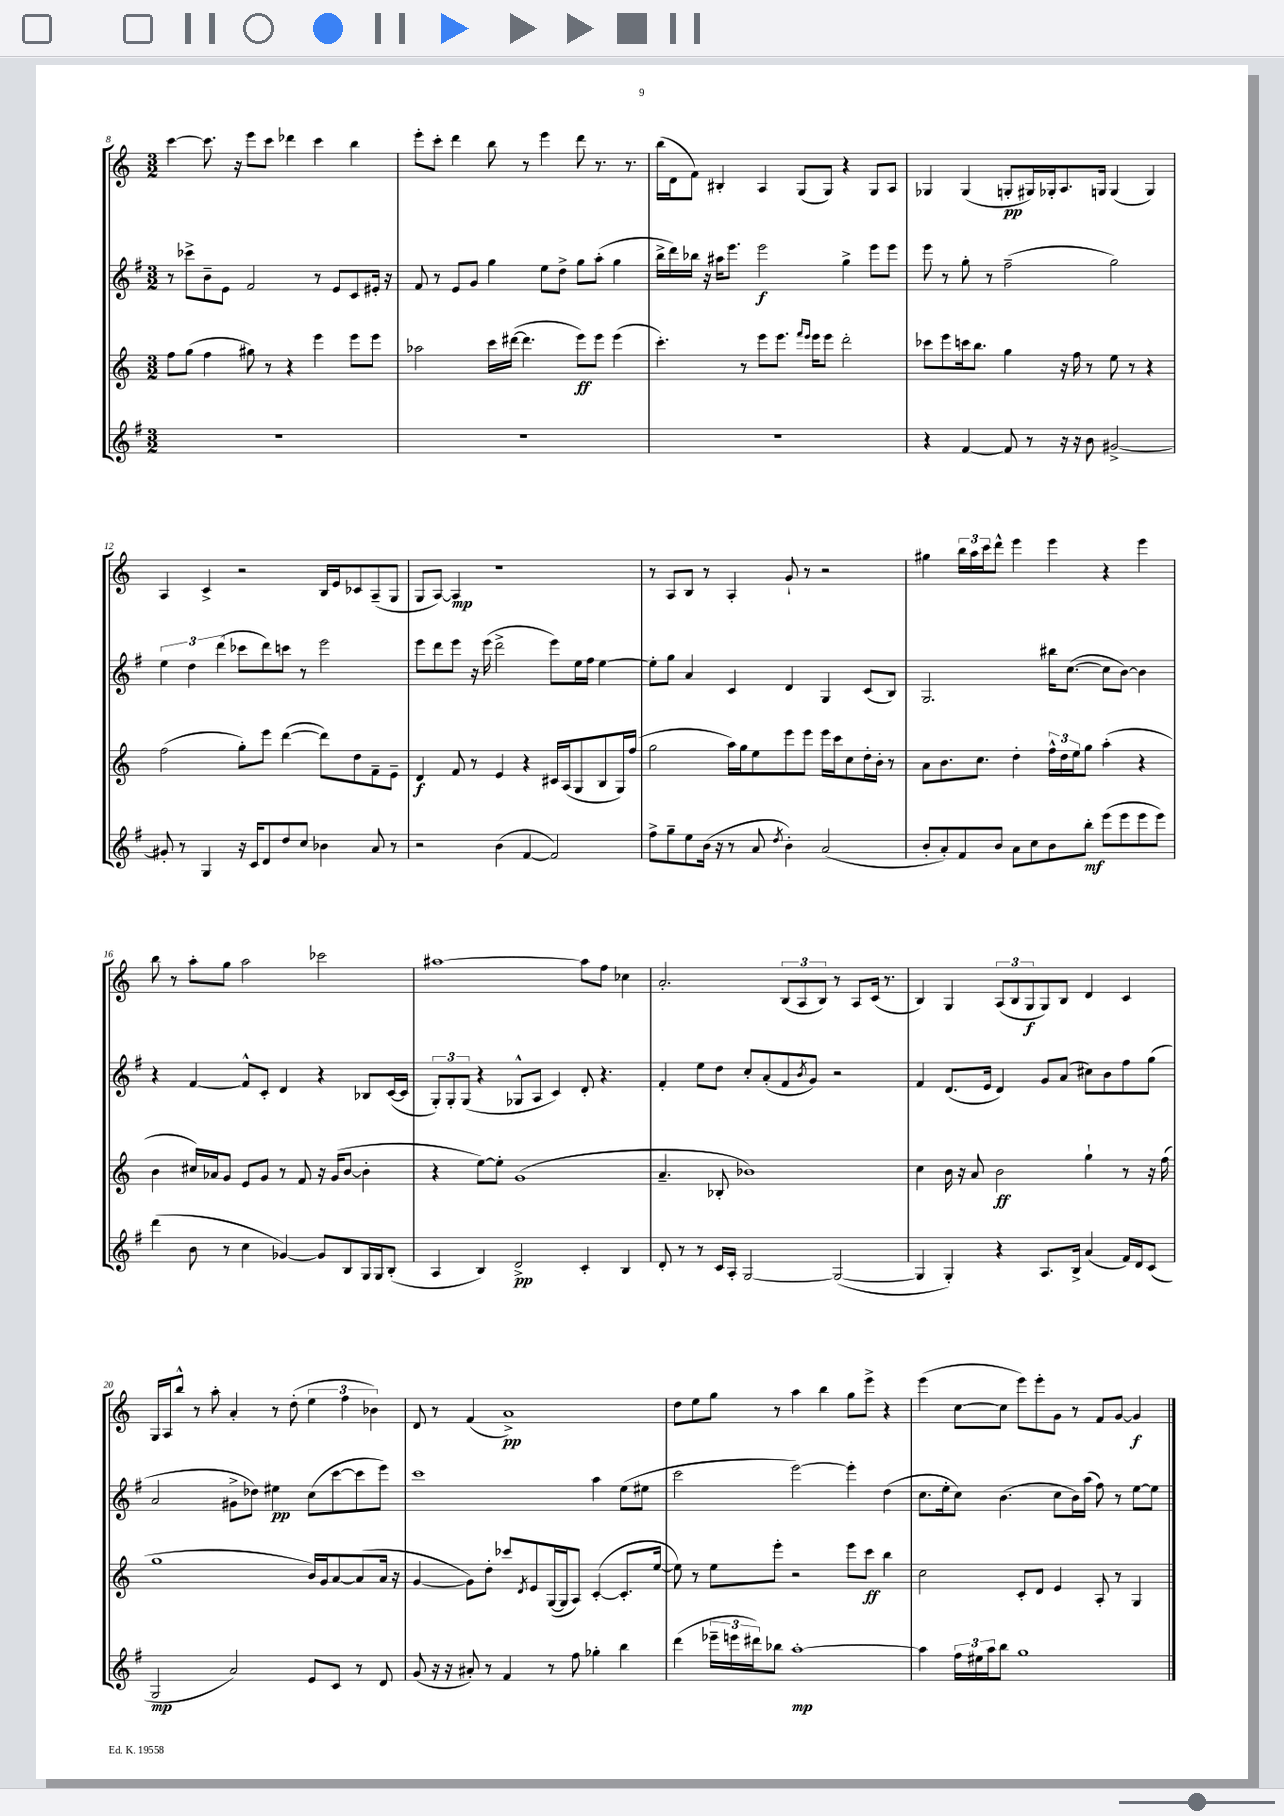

**kern	**dynam	**kern	**dynam	**kern	**dynam	**kern	**dynam
*part4	*part4	*part3	*part3	*part2	*part2	*part1	*part1
*staff4	*staff4	*staff3	*staff3	*staff2	*staff2	*staff1	*staff1
*clefG2	*	*clefG2	*	*clefG2	*	*clefG2	*
*k[f#]	*	*k[]	*	*k[f#]	*	*k[]	*
*M3/2	*	*M3/2	*	*M3/2	*	*M3/2	*
=8	=8	=8	=8	=8	=8	=8	=8
1.r	.	8ff\L	.	8r	.	[4ccc\	.
.	.	(8gg\J	.	8ccc-X^\L	.	.	.
.	.	4ff\	.	8b~\	.	8.ccc\]	.
.	.	.	.	8e\J	.	.	.
.	.	.	.	.	.	16r	.
.	.	8gg#X\)	.	2f#/	.	8eee\L	.
.	.	8r	.	.	.	8ccc\J	.
.	.	4r	.	.	.	4ddd-X\	.
.	.	4eee\	.	8r	.	4ccc\	.
.	.	.	.	8e/L	.	.	.
.	.	8eee\L	.	8c/	.	4bb\	.
.	.	8eee\J	.	16e#X'/Jk	.	.	.
.	.	.	.	16r	.	.	.
=9	=9	=9	=9	=9	=9	=9	=9
1.r	.	2aa-X\	.	8f#/	.	8eee'\L	.
.	.	.	.	8r	.	8ccc'\J	.
.	.	.	.	8e/L	.	4ddd\	.
.	.	.	.	8g/J	.	.	.
.	.	16ccc\LL	.	4gg\	.	8bb\	.
.	.	([16ddd#X\JJ	.	.	.	.	.
.	.	4.ddd#\]	.	.	.	8r	.
.	.	.	.	8ee\L	.	4eee\	.
.	.	.	.	8dd^\J	.	.	.
.	.	8eee\L)	ff	8gg\L	.	8ddd\	.
.	.	8eee\J	.	(8aa'\J	.	8.r	.
.	.	(4eee\	.	4gg\	.	.	.
.	.	.	.	.	.	8.r	.
=10	=10	=10	=10	=10	=10	=10	=10
1.r	.	4.ccc'\)	.	16bb^\LL	.	(16bb\LL	.
.	.	.	.	16ddd\)	.	16d\J	.
.	.	.	.	16bb-X\JJ	.	8f\J)	.
.	.	.	.	16r	.	.	.
.	.	.	.	16aa#X\KL	.	4B#X'/	.
.	.	.	.	8.eee\J	.	.	.
.	.	8r	.	.	.	.	.
.	.	8eee\L	.	2eee\	f	4A/	.
.	.	8.eee\J	.	.	.	.	.
.	.	.	.	.	.	(8G/L	.
.	.	16qqfff/LL	.	.	.	.	.
.	.	16qqeee/JJ	.	.	.	.	.
.	.	16eee\KL	.	.	.	.	.
.	.	8eee\J	.	.	.	8G/J)	.
.	.	2ddd'\	.	4gg^\	.	4r	.
.	.	.	.	8eee\L	.	8G/L	.
.	.	.	.	8eee\J	.	8A/J	.
=11	=11	=11	=11	=11	=11	=11	=11
4r	.	8ccc-X\L	.	8eee\	.	4G-X/	.
.	.	8eee\	.	8r	.	.	.
[4f#/	.	16cccn\k	.	8gg'\	.	(4G-/	.
.	.	8.bb\J	.	.	.	.	.
.	.	.	.	8r	.	.	.
8f#/]	.	4gg\	.	(2ff#~\	.	8Gn'/L	pp
8r	.	.	.	.	.	16G#X/L)	.
.	.	.	.	.	.	16G-X'/J	.
16r	.	16r	.	.	.	8.A/	.
16r	.	16ff\	.	.	.	.	.
8b\	.	8r	.	.	.	.	.
.	.	.	.	.	.	16Gn/Jk	.
[2g#X^/	.	8ee\	.	2gg\)	.	(4G/	.
.	.	8r	.	.	.	.	.
.	.	4r	.	.	.	4G/)	.
!!LO:LB:g=z
=12	=12	=12	=12	=12	=12	=12	=12
8g#X'/]	.	(2ff\	.	6ee\	.	4A/	.
8r	.	.	.	.	.	.	.
.	.	.	.	6dd\	.	.	.
4G/	.	.	.	.	.	4c^/	.
.	.	.	.	(6ddd\	.	.	.
16r	.	8gg'\L)	.	8ccc-X\L	.	2r	.
16c/KL	.	.	.	.	.	.	.
8d/	.	8eee\J	.	8ddd\)	.	.	.
8dd/	.	([4ddd\	.	8cccn\J	.	.	.
8cc/J	.	.	.	8r	.	.	.
4b-X\	.	8ddd\L])	.	2eee\	.	16B/LL	.
.	.	.	.	.	.	16e/J	.
.	.	8dd\	.	.	.	8c-X/	.
8a/	.	8f~\	.	.	.	(8A~/	.
8r	.	8e~\J	.	.	.	8G/J	.
=13	=13	=13	=13	=13	=13	=13	=13
2r	.	4d/	f	8eee\L	.	8G/L	.
.	.	.	.	8ddd\	.	[8A/J)	.
.	.	8f/	.	8eee\J	.	4A/]	mp
.	.	8r	.	16r	.	.	.
.	.	.	.	(16eee\	.	.	.
(4b\	.	4e/	.	2ddd^\	.	1r	.
[4f#/	.	4r	.	.	.	.	.
2f#/])	.	16c#X/LL	.	8eee\L)	.	.	.
.	.	(16A/J	.	.	.	.	.
.	.	8G/	.	16ee\L	.	.	.
.	.	.	.	16ff#\JJ	.	.	.
.	.	8B/	.	[4ee\	.	.	.
.	.	16G/L)	.	.	.	.	.
.	.	(16ff/JJ	.	.	.	.	.
=14	=14	=14	=14	=14	=14	=14	=14
8ff#^\L	.	2gg\	.	8ee'\L]	.	8r	.
8gg~\	.	.	.	8gg\J	.	8A/L	.
8ee\	.	.	.	4a/	.	8B/J	.
(16b\Jk	.	.	.	.	.	8r	.
16r	.	.	.	.	.	.	.
8r	.	16aa\LL)	.	4c/	.	4A'/	.
.	.	16gg\J	.	.	.	.	.
8a/	.	8ee\	.	.	.	.	.
8qdd/	.	.	.	.	.	.	.
4b'\)	.	8eee\	.	4d/	.	8g`/	.
.	.	8eee\J	.	.	.	8r	.
(2a/	.	16eee\LL	.	4G/	.	2r	.
.	.	16ccc\J	.	.	.	.	.
.	.	8cc\	.	.	.	.	.
.	.	16dd'\L	.	(8c/L	.	.	.
.	.	16b'\JJ	.	.	.	.	.
.	.	8r	.	8B/J)	.	.	.
=15	=15	=15	=15	=15	=15	=15	=15
8b'/L	.	8a\L	.	2.G/	.	4gg#X\	.
8a'/)	.	8.b\	.	.	.	.	.
8f#/	.	.	.	.	.	24bb\LL	.
.	.	.	.	.	.	24aa\	.
.	.	8.cc\J	.	.	.	.	.
.	.	.	.	.	.	24ccc\J	.
8b/J	.	.	.	.	.	8ddd^^\J	.
8a\L	.	4dd'\	.	.	.	4eee\	.
8cc\	.	.	.	.	.	.	.
8b\	.	24ff^^\LL	.	16bb#X\KL	.	4eee\	.
.	.	24dd\	.	.	.	.	.
.	.	.	.	([8.cc\J	.	.	.
.	.	24ee\J	.	.	.	.	.
8bb'\J	mf	8gg\J	.	.	.	.	.
(8eee\L	.	(4aa'\	.	8cc\L]	.	4r	.
8eee\	.	.	.	[8b\J)	.	.	.
8eee\	.	4r	.	4b\]	.	4eee\	.
8eee\J)	.	.	.	.	.	.	.
!!LO:LB:g=z
=16	=16	=16	=16	=16	=16	=16	=16
(4ddd\	.	4b\	.	4r	.	8bb\	.
.	.	.	.	.	.	8r	.
8b\	.	16cc#X/LL)	.	[4f#/	.	8aa'\L	.
.	.	16a-X/J	.	.	.	.	.
8r	.	8g/J	.	.	.	8gg\J	.
4cc\	.	8e/L	.	8f#^^/L]	.	2aa\	.
.	.	8g/J	.	8c'/J	.	.	.
[4g-X/)	.	8r	.	4d/	.	.	.
.	.	8f/	.	.	.	.	.
8g-/L]	.	16r	.	4r	.	2ccc-X\	.
.	.	(16g/KL	.	.	.	.	.
8B/	.	[8b/J	.	.	.	.	.
16G/L	.	4b'\]	.	8B-X/L	.	.	.
16G/J	.	.	.	.	.	.	.
(8B'/J	.	.	.	([16c/L	.	.	.
.	.	.	.	16c/JJ]	.	.	.
=17	=17	=17	=17	=17	=17	=17	=17
4A/	.	4r	.	12G'/L)	.	[1aa#X	.
.	.	.	.	12G'/	.	.	.
.	.	.	.	(12G/J	.	.	.
4B/)	.	[8ee\L)	.	4r	.	.	.
.	.	8ee'\J]	.	.	.	.	.
2d^/	pp	(1g	.	8G-X^^/L	.	.	.
.	.	.	.	8A/J	.	.	.
.	.	.	.	4c/)	.	.	.
4c'/	.	.	.	8d'/	.	8aa#\L]	.
.	.	.	.	4.r	.	8ff\J	.
4B/	.	.	.	.	.	4cc-X\	.
=18	=18	=18	=18	=18	=18	=18	=18
8d'/	.	4.a~/	.	4f#'/	.	2.a'/	.
8r	.	.	.	.	.	.	.
8r	.	.	.	8ee\L	.	.	.
16c/LL	.	8B-X'/	.	8dd\J	.	.	.
16A'/JJ	.	.	.	.	.	.	.
[2G/	.	1b-X)	.	8cc'/L	.	.	.
.	.	.	.	(8a'/	.	.	.
.	.	.	.	8f#/	.	(12B/L	.
.	.	.	.	.	.	12A/	.
.	.	.	.	8qb/	.	.	.
.	.	.	.	8g/J)	.	.	.
.	.	.	.	.	.	12B/J)	.
(2G/_	.	.	.	2r	.	8r	.
.	.	.	.	.	.	8A/L	.
.	.	.	.	.	.	(16c/Jk	.
.	.	.	.	.	.	8.r	.
=19	=19	=19	=19	=19	=19	=19	=19
4G/]	.	4cc\	.	4f#/	.	4B/)	.
4G'/)	.	16b\	.	(8.d/L	.	4G/	.
.	.	16r	.	.	.	.	.
.	.	8a/	.	.	.	.	.
.	.	.	.	16e/Jk	.	.	.
4r	.	2b\	ff	4d/)	.	(12A/L	.
.	.	.	.	.	.	12B/	.
.	.	.	.	.	.	12G/	f
8.A/L	.	.	.	8g/L	.	8G/)	.
.	.	.	.	(8a/J	.	8B/J	.
16B^/Jk	.	.	.	.	.	.	.
(4a/	.	4gg`\	.	8cc#X\L)	.	4d/	.
.	.	.	.	8b\	.	.	.
16f#/LL)	.	8r	.	8ff#\	.	4c/	.
16d/J	.	.	.	.	.	.	.
(8c/J	.	16r	.	(8gg\J	.	.	.
.	.	(16ff\	.	.	.	.	.
!!LO:LB:g=z
=20	=20	=20	=20	=20	=20	=20	=20
2G/	mp	1gg	.	2a/	.	16G/LL	.
.	.	.	.	.	.	16A/J	.
.	.	.	.	.	.	8bb^^/J	.
.	.	.	.	.	.	8r	.
.	.	.	.	.	.	8aa'\	.
2a/)	.	.	.	8g#X^\L	.	4a'/	.
.	.	.	.	8dd-X\J)	.	.	.
.	.	.	.	4ee#X\	pp	8r	.
.	.	.	.	.	.	(8dd'\	.
8e/L	.	16b/LL)	.	(8cc\L	.	6ee\	.
.	.	16g/J	.	.	.	.	.
8c/J	.	[8a/	.	[8ccc\	.	.	.
.	.	.	.	.	.	6ff\	.
8r	.	(8a/]	.	8ccc\]	.	.	.
.	.	.	.	.	.	6b-X\)	.
8d/	.	16a/Jk	.	8eee\J)	.	.	.
.	.	16r	.	.	.	.	.
=21	=21	=21	=21	=21	=21	=21	=21
(8g/	.	[4g/	.	1ccc	.	8d/	.
16r	.	.	.	.	.	8r	.
16r	.	.	.	.	.	.	.
8a#X'/)	.	8g\L])	.	.	.	(4f/	.
8r	.	8dd'\J	.	.	.	.	.
4f#/	.	8ccc-X/L	.	.	.	1a^)	pp
.	.	8qd/	.	.	.	.	.
.	.	8e/	.	.	.	.	.
8r	.	([16G/L	.	.	.	.	.
.	.	16G/J]	.	.	.	.	.
8ff#\	.	8A/J)	.	.	.	.	.
4gg-X'\	.	([4c'/	.	4aa\	.	.	.
4bb\	.	8.c'/L]	.	(8ee\L	.	.	.
.	.	.	.	8ee#X\J	.	.	.
.	.	[16ee/Jk	.	.	.	.	.
=22	=22	=22	=22	=22	=22	=22	=22
(4ddd\	.	8ee\])	.	2ccc\	.	8dd\L	.
.	.	8r	.	.	.	8ee\	.
24eee-X~\LL	.	8ee\L	.	.	.	8gg\J	.
24eeen\	.	.	.	.	.	.	.
24ddd#X\J)	.	.	.	.	.	.	.
8bb-X\J	.	8eee'\J	.	.	.	8r	.
[1aa'	mp	2r	.	[2eee\)	.	4aa\	.
.	.	.	.	.	.	4bb\	.
.	.	8eee\L	.	4eee'\]	.	8gg\L	.
.	.	8ccc\J	ff	.	.	8eee^\J	.
.	.	4bb\	.	(4dd\	.	4r	.
=23	=23	=23	=23	=23	=23	=23	=23
4aa\]	.	2cc\	.	8.cc\L	.	(4eee\	.
.	.	.	.	16ee'\k	.	.	.
24ff#\LL	.	.	.	8cc\J)	.	[8cc\L	.
24ee#X\	.	.	.	.	.	.	.
24aa\J	.	.	.	.	.	.	.
8bb\J	.	.	.	(4.b\	.	8cc\J]	.
1gg	.	8c'/L	.	.	.	8eee\L)	.
.	.	8d/J	.	.	.	8eee'\	.
.	.	4e/	.	8cc\L	.	8g\J	.
.	.	.	.	16b\L)	.	8r	.
.	.	.	.	(16aa\JJ	.	.	.
.	.	8A'/	.	8ff#\)	.	8f/L	.
.	.	8r	.	8r	.	[8g/J	.
.	.	4G/	.	[8ee\L	.	4g/]	f
.	.	.	.	8ee\J]	.	.	.
==	==	==	==	==	==	==	==
*-	*-	*-	*-	*-	*-	*-	*-
